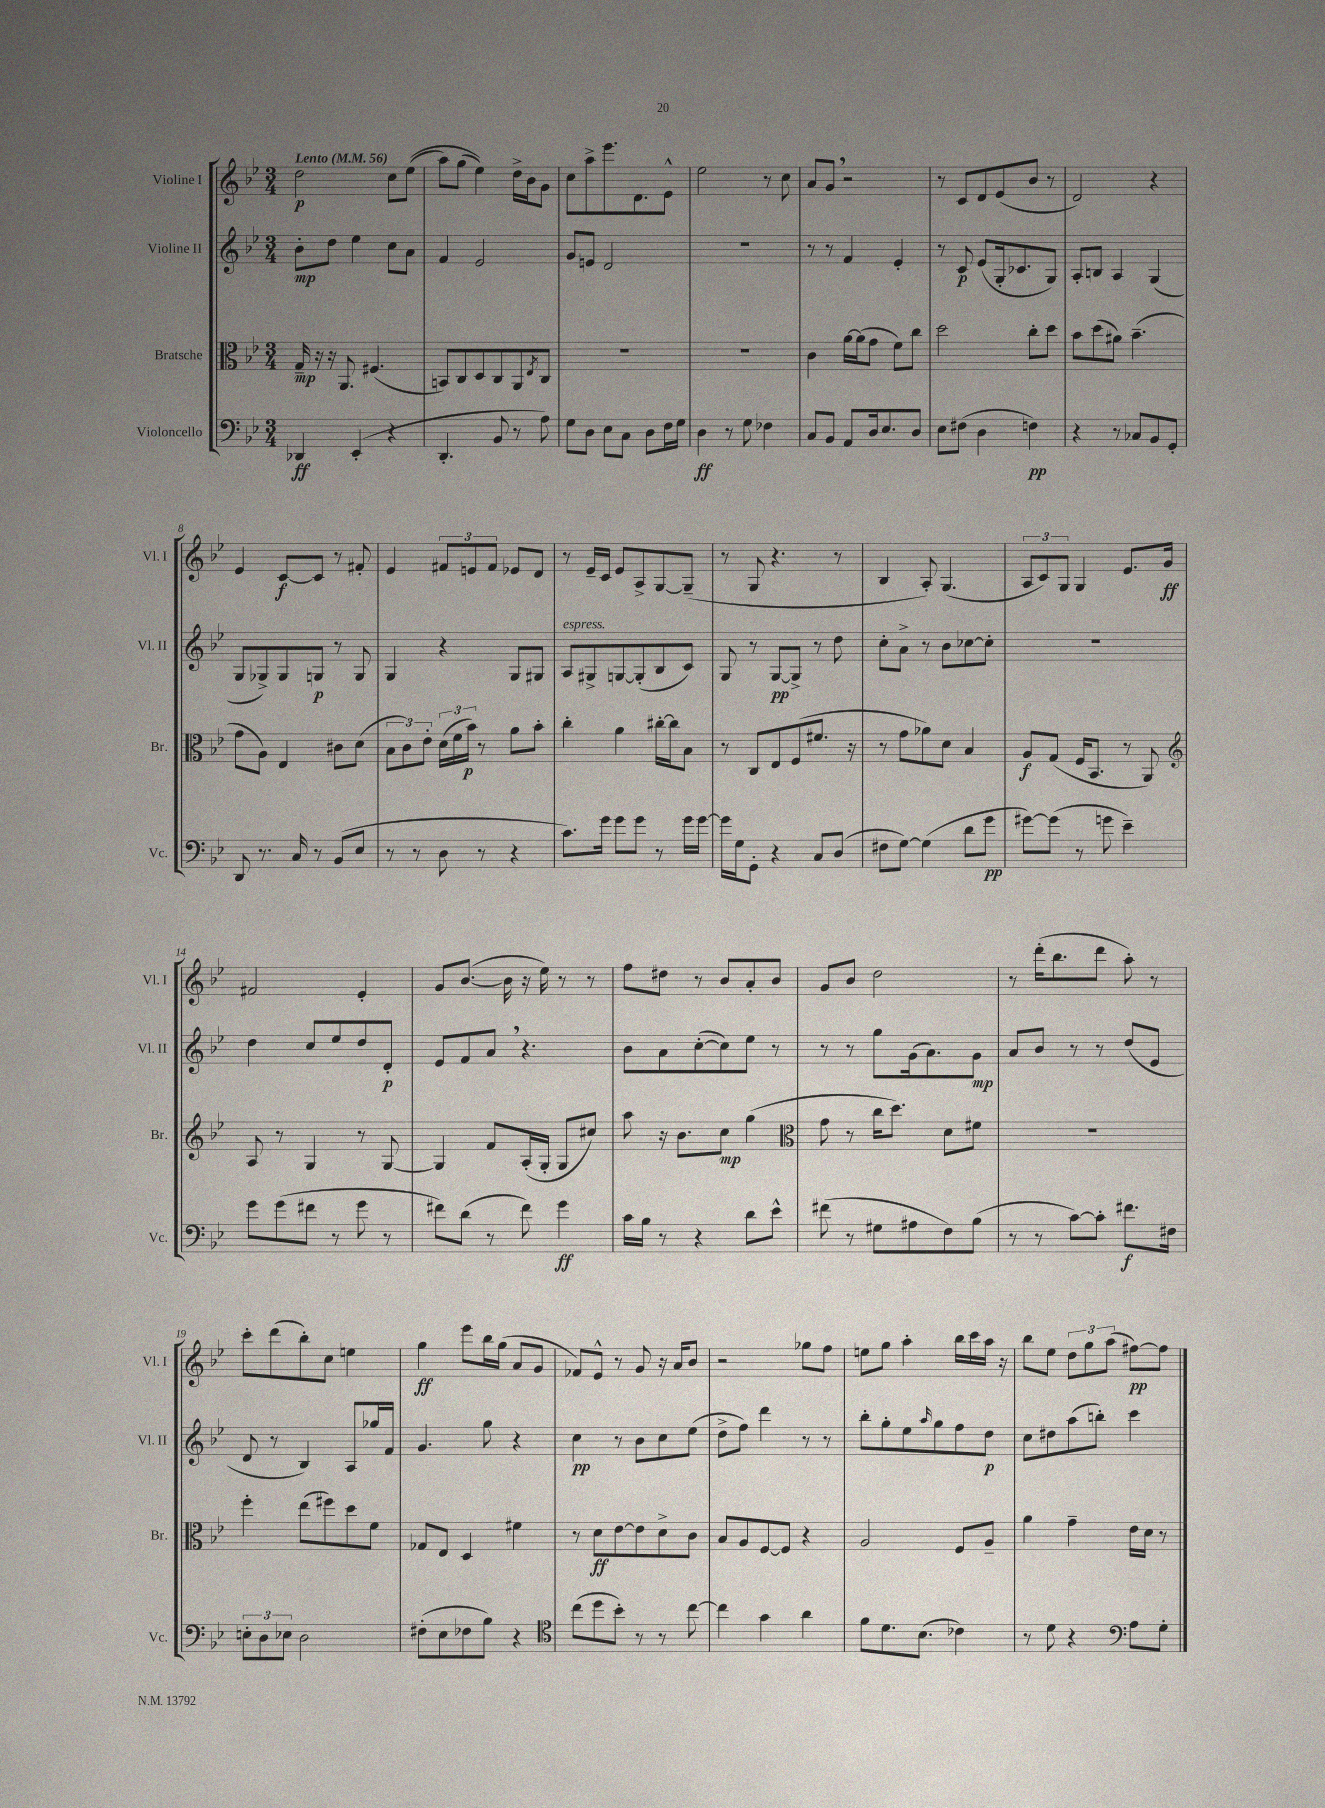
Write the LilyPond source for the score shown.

<<
\new StaffGroup <<
\new Staff = "s0" \with { instrumentName = "Violine I" shortInstrumentName = "Vl. I" } {
    \clef treble \key bes \major \numericTimeSignature \time 3/4 \tempo "Lento" 4 = 56
    d''2\p c''8 ees''8(\( |
    a''8) g''8( ees''4)\) d''16-> bes'16 g'8 |
    c''8 a''8-> ees'''8. d'8. ees'8-^ |
    ees''2 r8 c''8 |
    a'8 g'8 \breathe r2 |
    r8 c'8 d'8 ees'8( bes'8 r8 |
    d'2) r4 |
    ees'4 c'8~\f c'8 r8 fis'8-. |
    ees'4 \tuplet 3/2 { fis'8 e'8 fis'8 } ees'8 d'8 |
    r8 ees'16-- c'16 ees'8 a8-> g8~ g8--( |
    r8 g8 r4. r8 |
    bes4 a8-.) g4.( |
    \tuplet 3/2 { a8 c'8) g8 } g4 ees'8. g'16\ff |
    fis'2 ees'4-. |
    g'8 bes'8.~( bes'16 r16 ees''16) r8 r8 |
    f''8 dis''8 r8 bes'8 a'8-. bes'8 |
    g'8 bes'8 d''2 |
    r8 d'''16-.( bes''8. d'''8 a''8-.) r8 |
    c'''8-. d'''8( bes''8-.) c''8 e''4 |
    g''4\ff ees'''8 bes''16 g''16( a'8 g'8 |
    fes'8) ees'8-^ r8 g'8 r16 a'16 bes'8 |
    r2 ges''8 f''8 |
    e''8 g''8 a''4-. bes''16 c'''16 a''16 r16 |
    bes''8 ees''8 \tuplet 3/2 { d''8 g''8 a''8( } fis''8~\pp) fis''8 \bar "|." |
}
\new Staff = "s1" \with { instrumentName = "Violine II" shortInstrumentName = "Vl. II" } {
    \clef treble \key bes \major \numericTimeSignature \time 3/4
    bes'8-.\mp d''8 ees''4 c''8 a'8 |
    f'4 ees'2 |
    g'8 e'8 d'2 |
    R2. |
    r8 r8 f'4 ees'4-. |
    r8 c'8\p ees'8( g16-. ces'8. g8) |
    a8-. b8 a4 g4( |
    g8 ges8->) ges8 g8\p r8 g8 |
    g4 r4 g8 gis8 |
    a8^\markup { \italic "espress." } gis8-> g8~ g8-.( bes8 c'8) |
    g8 r8 g8~\pp g8-> r8 d''8 |
    c''8-. a'8-> r8 bes'8 ces''8~ ces''8-. |
    R2. |
    d''4 c''8 ees''8 d''8 d'8-.\p |
    ees'8 f'8 a'8 \breathe r4. |
    bes'8 a'8 c''8~-.( c''8) ees''8 r8 |
    r8 r8 g''8 g'16( a'8.) g'8\mp |
    a'8 bes'8 r8 r8 d''8( ees'8 |
    d'8 r8 bes4) a8 ges''16 f'16 |
    g'4. g''8 r4 |
    c''4\pp r8 bes'8 c''8 ees''8( |
    d''8-> f''8) d'''4 r8 r8 |
    bes''8-. g''8-. ees''8 \grace { a''16 } g''8 f''8 d''8\p |
    c''8 dis''8 a''8( b''8-.) c'''4 \bar "|." |
}
\new Staff = "s2" \with { instrumentName = "Bratsche" shortInstrumentName = "Br." } {
    \clef alto \key bes \major \numericTimeSignature \time 3/4
    g16--\mp r16 r16 a,8. fis4.( |
    b,8) c8 d8 c8 a,8 \acciaccatura { ees8 } c8 |
    R2. |
    R2. |
    c'4 a'16~ a'16( g'8 f'8) c''8 |
    d''2 c''8-. d''8 |
    bes'8 d''8( ais'8) bes'4.--( |
    g'8 a8) ees4 cis'8 d'8( |
    \tuplet 3/2 { bes8 c'8) ees'8-. } \tuplet 3/2 { d'16( f'16 bes'16\p) } r8 a'8 bes'8-. |
    c''4-. a'4 cis''16~-. cis''16 bes8 |
    r8 c8 ees8 f8( fis'8. r16 |
    r8 g'8 aes'8) d'8 bes4 |
    a8\f g8( f16 bes,8. r8 a,8) |
    \clef treble a8 r8 g4 r8 g8~ |
    g4 f'8 a16-.( g16-. g8 cis''8) |
    a''8 r16 bes'8. c''8\mp g''4( |
    \clef alto g'8 r8 c''16 d''8.) d'8 fis'8 |
    R2. |
    f''4-. ees''8( fis''8) d''8 f'8 |
    ges8 ees8 d4 fis'4 |
    r8 d'8\ff ees'8~ ees'8 d'8-> c'8 |
    bes8 a8 f8~ f8 r4 |
    a2 f8 a8-- |
    a'4 g'4-- ees'16 d'16 r8 \bar "|." |
}
\new Staff = "s3" \with { instrumentName = "Violoncello" shortInstrumentName = "Vc." } {
    \clef bass \key bes \major \numericTimeSignature \time 3/4
    des,4\ff ees,4-.( r4 |
    d,4.-. bes,8 r8 a8) |
    g8 d8 ees8 c8 d8 f16 g16 |
    d4\ff r8 g8 fes4 |
    c8 bes,8 a,8 d16 ees8. d8 |
    ees8 fis8( d4 f4\pp) |
    r4 r8 ces8 bes,8 g,8-. |
    d,8 r8. c16 r8 bes,8( ees8 |
    r8 r8 d8 r8 r4 |
    c'8.) g'16 g'8 g'8 r8 g'16 g'16~ |
    g'16 g16 g,8-. r4 c8 d8( |
    fis8 g8~) g4( d'8 g'8\pp |
    gis'8~) gis'8( r8 g'8 ees'4--) |
    g'8 g'8( fis'8 r8 g'8 r8 |
    fis'8) d'8( r8 fis'8) g'4\ff |
    c'16 bes16 r8 r4 d'8 ees'8-^ |
    fis'8( r8 gis8 ais8 f8) bes8( |
    r8 r8 c'8~) c'8-. fis'8.\f fis16 |
    \tuplet 3/2 { e8-. d8 ees8 } d2 |
    fis8-.( ees8 fes8 bes8) r4 |
    \clef tenor c''8( d''8 bes'8-.) r8 r8 c''8~ |
    c''4 g'4 a'4 |
    f'8 d'8. bes8.( ces'4) |
    r8 d'8 r4 \clef bass a8 g8-. \bar "|." |
}
>>
>>
